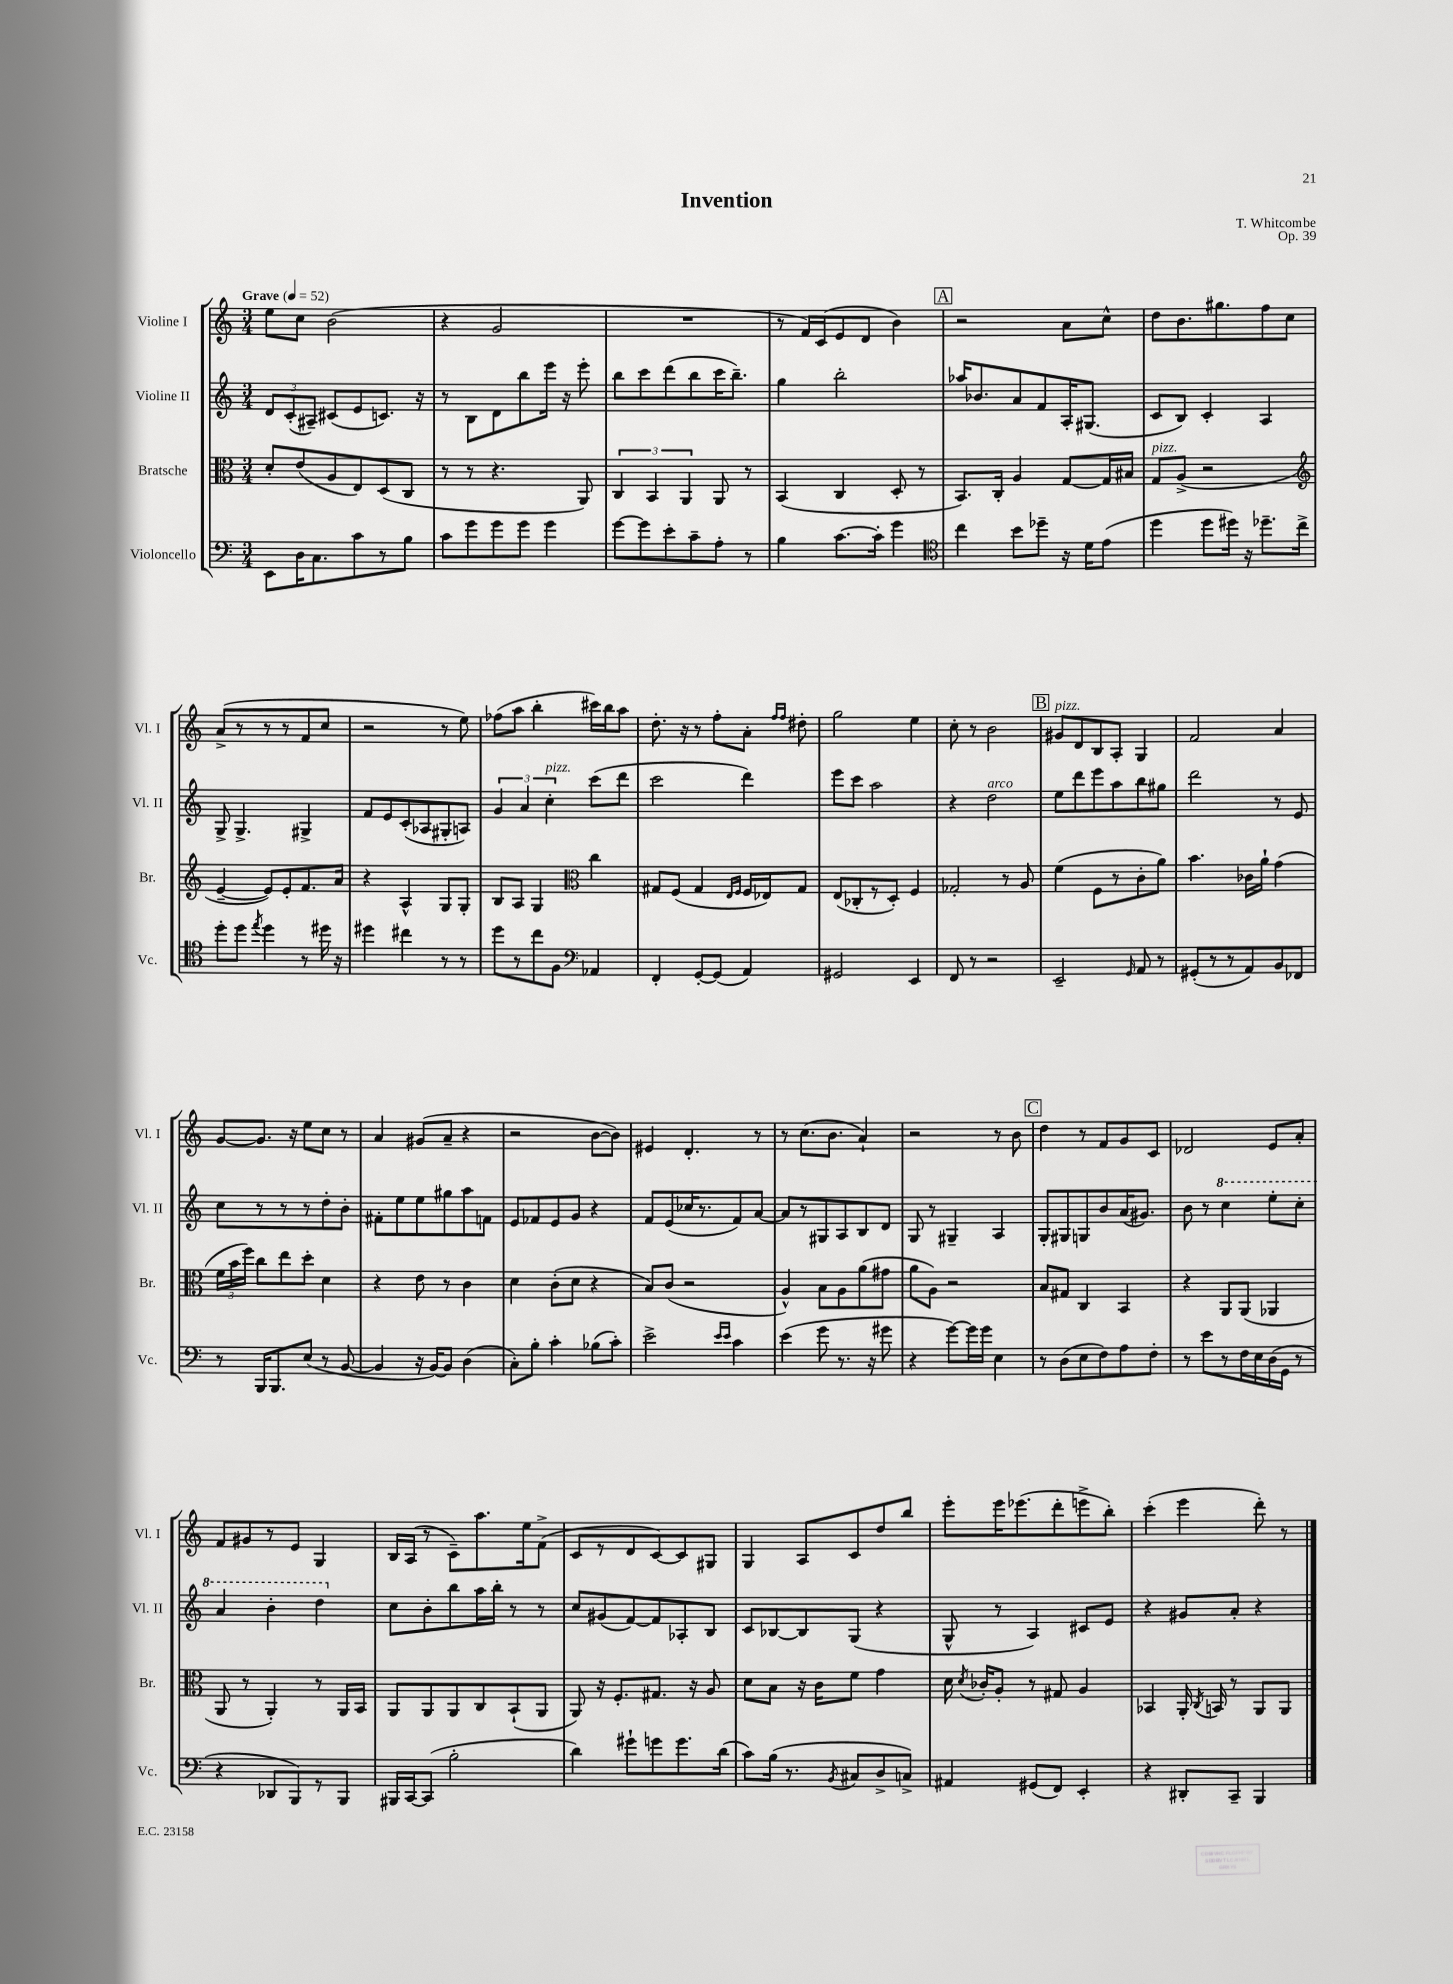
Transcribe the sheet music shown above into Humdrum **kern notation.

**kern	**kern	**kern	**kern
*staff4	*staff3	*staff2	*staff1
*clefF4	*clefC3	*clefG2	*clefG2
*k[]	*k[]	*k[]	*k[]
*M3/4	*M3/4	*M3/4	*M3/4
*MM52	*MM52	*MM52	*MM52
8EE	8d'	12d	8ee
.	.	(12c'	.
16D	(8e	.	8cc
.	.	12A#~)	.
8.C	.	.	.
.	8A	(8c#	(2b
8c	8E)	8e	.
8r	(8D	8.c)	.
8B	8C	.	.
.	.	16r	.
=	=	=	=
8c	8r	8r	4r
8g	8r	8B	.
8g	4.r	8d	2g
8g	.	8bb	.
4g	.	16eee	.
.	.	16r	.
.	8AA)	8eee'	.
=	=	=	=
[8g	6C	8bb	2.r
8g]	.	8ccc	.
.	6BB	.	.
8e'	.	(8ddd	.
.	6AA	.	.
8c~	.	8bb	.
8A'	8AA	16ccc	.
.	.	8.bb~)	.
8r	8r	.	.
=	=	=	=
4B	(4BB	4gg	8r
.	.	.	16f)
.	.	.	(16c
[8.c	4C	2bb'	8e
.	.	.	8d
16c']	.	.	.
4g	8D'	.	4b)
.	8r	.	.
=	=	=	=
*clefC4	*	*	*
4cc	8.BB)	16aa-	2r
.	.	8.b-	.
.	16C'	.	.
8b	4A	8a	.
8dd-~	.	8f	.
16r	[8G	16A'	8a
16d	.	(8.G#	.
(8e	16G]	.	8cc^^
.	16B#	.	.
=	=	=	=
4dd	8G	8c	8dd
.	(8A^	8B)	8.b
8dd	2r	4c'	.
.	.	.	8.gg#
16dd#)	.	.	.
16r	.	.	.
8.dd-~	.	4A	8ff
.	.	.	8cc
16cc^	.	.	.
=	=	=	=
*	*clefG2	*	*
8dd'	[4e~	8G^	(8a^
8dd	.	4.G^	8r
8qee	.	.	.
4dd	8e])	.	8r
.	8e'	.	8r
8r	8.f	4G#^	8f
16dd#	.	.	8cc
16r	16a	.	.
=	=	=	=
4dd#	4r	8f	2r
.	.	8e	.
4cc#	4A^^	(8c'	.
.	.	8A-	.
8r	8G	8G#'	8r
8r	8G'	8A)	8ee)
=	=	=	=
8dd	8B	6g	(8ff-
8r	8A	.	8aa
.	.	6a	.
8cc	4G	.	4bb'
.	.	6cc'	.
8F	.	.	.
*clefF4	*clefC3	*	*
4AA-	4cc	(8ccc	16ccc#)
.	.	.	16bb
.	.	8ddd	8aa
=	=	=	=
4FF'	8G#	2ccc	8.dd'
.	(8F	.	.
.	.	.	16r
[8GG'	4G#	.	8r
(8GG]	.	.	8ff'
.	16qqE	.	.
.	16qqF	.	.
4AA)	16F	4ddd)	8a'
.	16E-)	.	.
.	.	.	16qqff
.	.	.	16qqff
.	8G#	.	8dd#'
=	=	=	=
2GG#	(8E	8eee	2gg
.	8C-'	8ccc	.
.	8r	2aa	.
.	8D')	.	.
4EE	4F	.	4ee
=	=	=	=
8FF	2G-'	4r	8cc'
8r	.	.	8r
2r	.	2dd	2b
.	8r	.	.
.	8A	.	.
=	=	=	=
2EE~	(4f	8ee	8g#
.	.	8ddd	8d
.	8F	8eee	8B
.	8r	8aa	8A'
16qqGG	.	.	.
8AA	8c'	8bb	4G
8r	8a)	8gg#	.
=	=	=	=
(8GG#'	4.b	2ddd	2f
8r	.	.	.
8r	.	.	.
8AA)	16c-	.	.
.	16a`	.	.
8BB	(4g	8r	4a
8FF-	.	8e	.
=	=	=	=
8r	24f	8cc	[8g
.	24b	.	.
.	24ff)	.	.
16BBB	8cc	8r	8.g]
8.BBB	.	.	.
.	8ee	8r	.
.	.	.	16r
(8E	8dd'	8r	8ee
8r	4d	8dd'	8cc
[8BB	.	8b'	8r
=	=	=	=
4BB]	4r	8f#'	4a
.	.	8ee	.
16r	8e	8ee	(8g#
[16BB)	.	.	.
8BB]	8r	8gg#	8a~
(4D	4c	8aa	4r
.	.	8f	.
=	=	=	=
8C')	4d	8e	2r
8B'	.	8f-	.
4c'	(8c'	8e	.
.	8d	8g	.
(8B-	4r	4r	[8b
8c')	.	.	8b])
=	=	=	=
2e^	8B)	8f	4e#
.	(8c	(8e	.
.	2r	16cc-	4.d'
.	.	8.r	.
16qqe	.	.	.
16qqe	.	.	.
4c	.	8f)	.
.	.	[8a	8r
=	=	=	=
(4e	4A^^)	8a]	8r
.	.	8r	(8.cc
8g	8B	8G#	.
.	.	.	8.b
8.r	8A	8A	.
.	(8a	8B	4a`)
16r	.	.	.
8g#	8g#	8d	.
=	=	=	=
4r	8a	8G	2r
.	8A)	8r	.
[8g)	2r	4G#~	.
16g]	.	.	.
16g	.	.	.
4E	.	4A	8r
.	.	.	8b
=	=	=	=
8r	8B	8G'	4dd
(8D	8G#	8G#	.
8E	4C	8G	8r
8F)	.	8b	8f
8A	4BB	(16a	8g
.	.	8.g#)	.
8F'	.	.	8c
=	=	=	=
8r	4r	8b	2d-
8e	.	8r	.
8r	8AA	4ccc	.
16F	(8AA	.	.
16E	.	.	.
(16D	4AA-	8eee'	8e
16GG	.	.	.
8r	.	8ccc'	8a'
=	=	=	=
4r	8AA	4aa	8f
.	8r	.	8g#
8DD-	4AA')	4bb'	8r
8BBB)	.	.	8e
8r	8r	4ddd	4G
8BBB	16AA	.	.
.	16BB	.	.
=	=	=	=
16BBB#	8AA	8cc	16B
[16CC	.	.	(16A
(8CC]	8AA	8b'	8r
2B'	8AA	8bb	8c~)
.	8C	16aa	8.aa
.	.	16bb'	.
.	(8BB`	8r	.
.	.	.	16ee
.	8AA	8r	(8f^
=	=	=	=
4d)	8AA)	8cc	8c
.	16r	(8g#	8r
.	8.F'	.	.
8g#`	.	[8f)	8d
8g	8.G#	8f]	[8c)
8.g	.	8A-'	8c]
.	16r	.	.
.	8A	8B	8G#
(16d	.	.	.
=	=	=	=
8c)	8d	8c	4G
(16B	8B	[8B-	.
8.r	.	.	.
.	16r	8B-]	8A
.	16c	.	.
8qBB	.	.	.
8C#	8f	(8G	8c
8D^	4g	4r	8dd
8C^)	.	.	8bb
=	=	=	=
4AA#	16d	8G^^	8eee'
.	8qd	.	.
.	16c-'	.	.
.	8A'	8r	16eee
.	.	.	(8.eee-
(8GG#	8r	4A)	.
8FF)	8G#	.	8ddd'
4EE'	4A	8c#	8eee^
.	.	8e	8bb')
=	=	=	=
4r	4BB-	4r	(4ccc'
8DD#'	16AA'	8g#	4eee
.	8qC	.	.
.	16BB	.	.
8CC~	8r	8a'	.
4BBB	8AA	4r	8ddd')
.	8AA	.	8r
==	==	==	==
*-	*-	*-	*-
